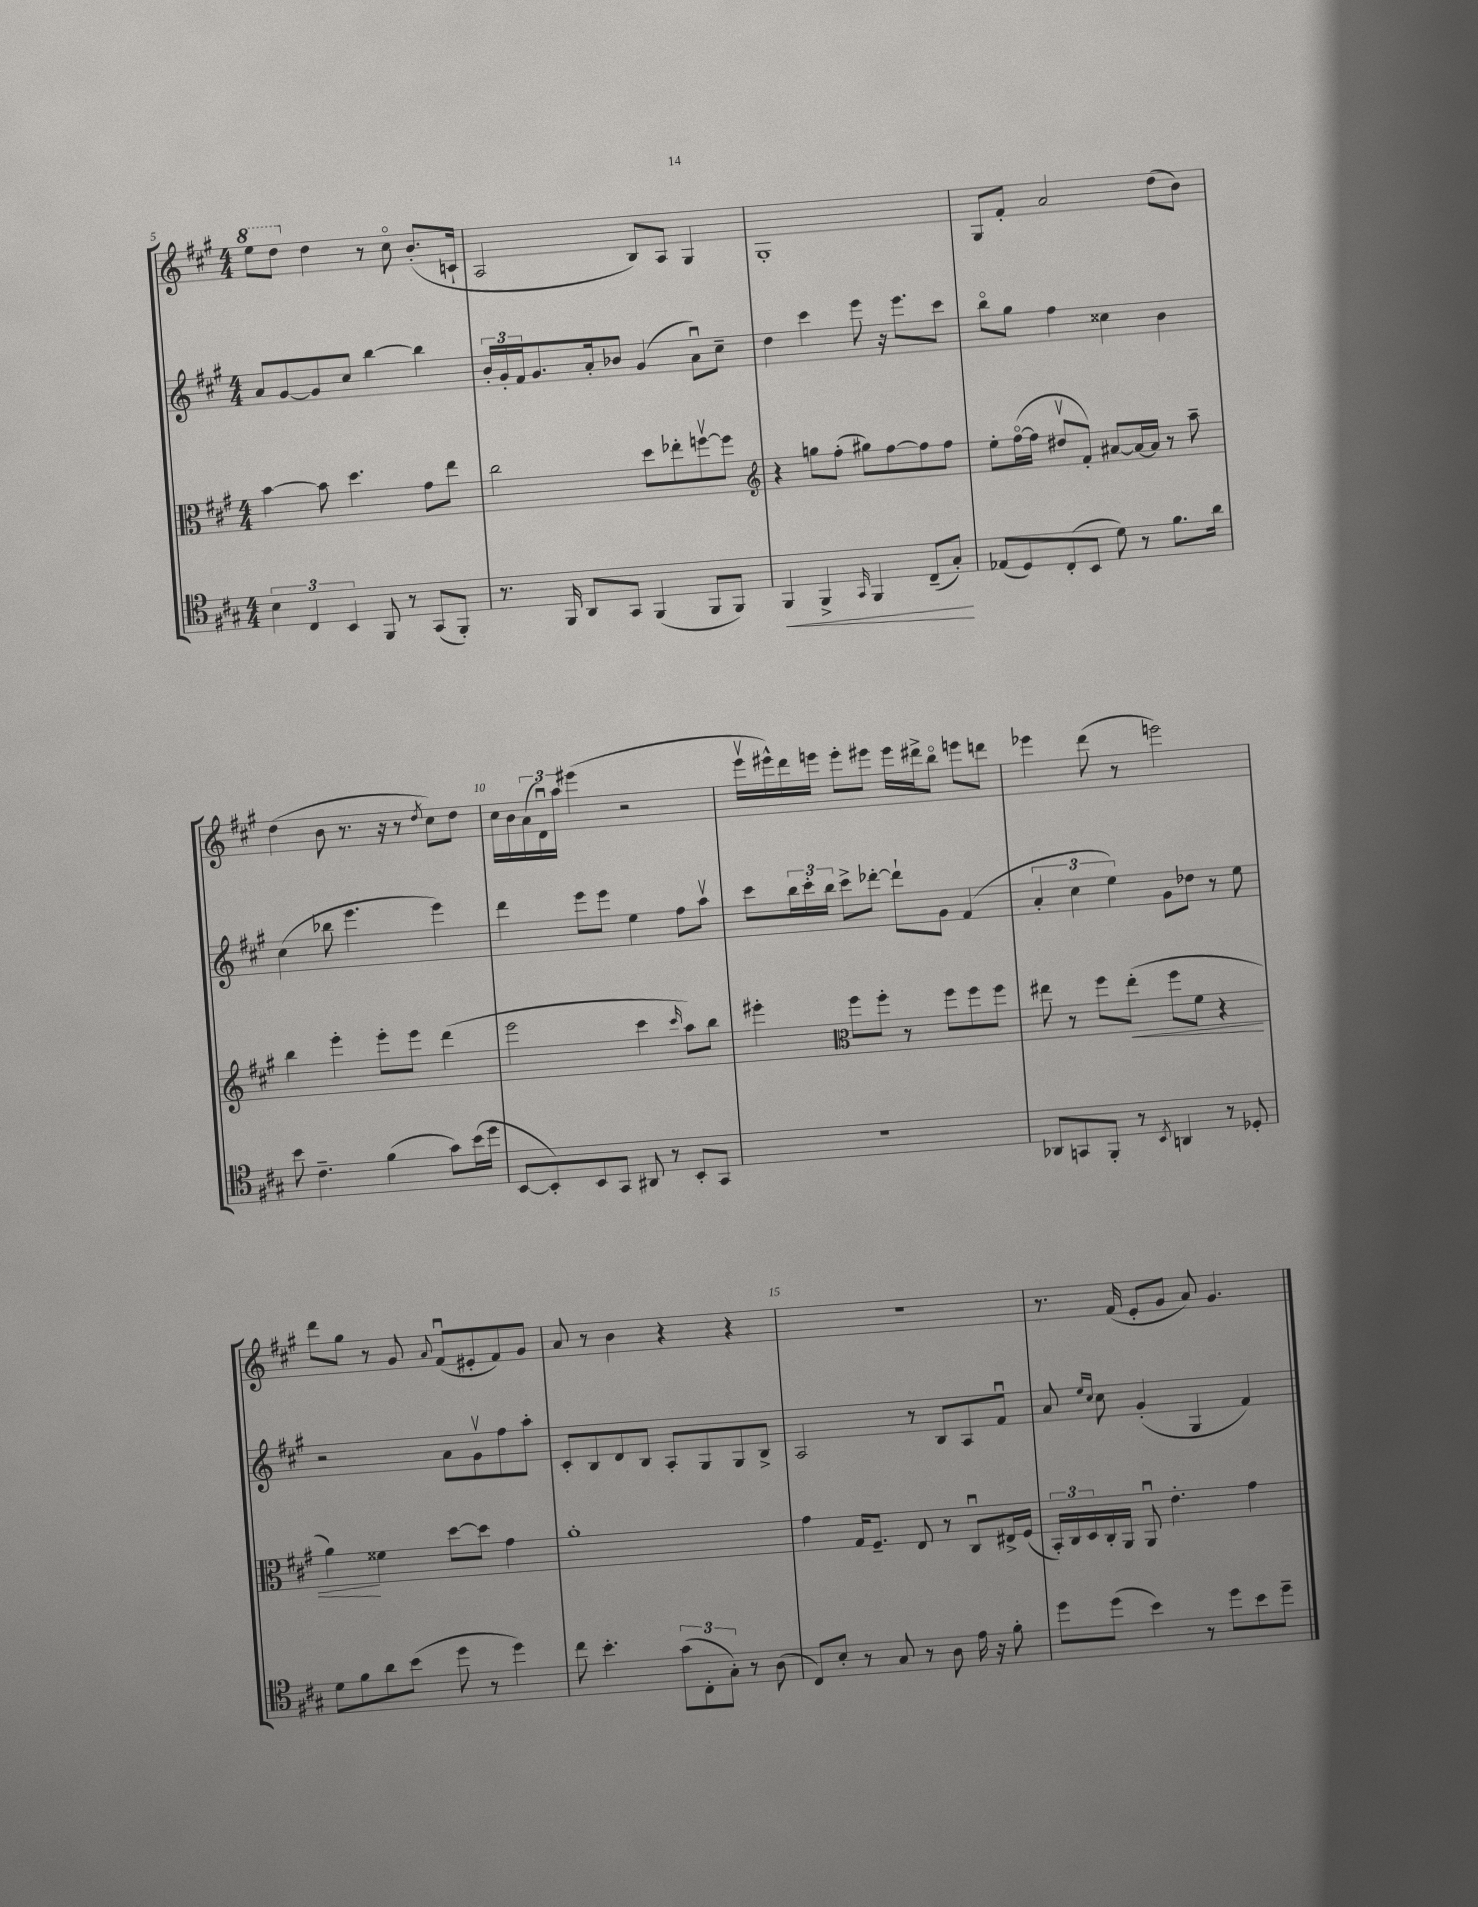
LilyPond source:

<<
\new StaffGroup <<
\new Staff = "s0" {
    \clef treble \key a \major \numericTimeSignature \time 4/4
    \ottava #1 e'''8 d'''8 \ottava #0 d''4 r8 cis''8\flageolet b'8.-.( c'16-! |
    a2 b8) a8 gis4 |
    gis1-. |
    gis8 fis'8-. a'2 d''8( b'8) |
    d''4( b'8 r8. r16 r8 \acciaccatura { d''8 } cis''8) d''8 |
    cis''16 b'16 \tuplet 3/2 { a'16( d'16\downbow) a''16 } eis'''4( r2 |
    e'''16\upbow eis'''16-^) d'''16 e'''16 e'''8-. eis'''8 eis'''16 dis'''16-> b''8\flageolet e'''8 d'''8 |
    ees'''4 d'''8( r8 e'''2) |
    d'''8 gis''8 r8 gis'8 \appoggiatura { a'8 } fis'8\downbow( eis'8-. fis'8) gis'8 |
    a'8 r8 b'4 r4 r4 |
    R1 |
    r8. fis'16( e'8-. gis'8 a'8) gis'4. \bar "|." |
}
\new Staff = "s1" {
    \clef treble \key a \major \numericTimeSignature \time 4/4
    a'8 gis'8~ gis'8 cis''8 b''4~ b''4 |
    \tuplet 3/2 { b'16-. gis'16-. fis'16 } gis'8. a'16-. bes'8 gis'4( a'8\downbow) cis''8-- |
    d''4 cis'''4 e'''8 r16 e'''8. cis'''8 |
    b''8\flageolet gis''8 fis''4 cisis''4 b'4 |
    cis''4( bes''8 e'''4. e'''4) |
    d'''4 e'''8 e'''8 e''4 fis''8 a''8\upbow |
    cis'''8 \tuplet 3/2 { b''16 cis'''16-. b''16 } cis'''8-> des'''8~-. des'''8-! gis'8 fis'4( |
    \tuplet 3/2 { a'4-. cis''4 e''4) } gis'8 des''8 r8 e''8 |
    r2 a'8 gis'8\upbow fis''8 a''8-. |
    cis'8-. b8 d'8 b8 a8-. gis8 gis8 b8-> |
    a2 r8 b8 a8 fis'8\downbow |
    a'8 \grace { e''16 cis''16 } cis''8 gis'4-.( gis4 fis'4) \bar "|." |
}
\new Staff = "s2" {
    \clef alto \key a \major \numericTimeSignature \time 4/4
    b'4~ b'8 d''4. gis'8 e''8 |
    cis''2 d''8 ees''8-. f''8~\upbow f''8 |
    \clef treble r4 g''8 fis''8-.( gis''8) fis''8~ fis''8 fis''8 |
    e''8-. fis''16~\flageolet( fis''16 dis''8\upbow fis'8-.) ais'8~ ais'16~ ais'16 r8 a''8-- |
    b''4 e'''4-. e'''8-. e'''8 d'''4( |
    e'''2 cis'''4 \grace { cis'''16 } a''8) b''8 |
    eis'''4-. \clef alto fis''8 fis''8-. r8 fis''8 fis''8 fis''8 |
    eis''8 r8 fis''8 eis''8-.\<( fis''8 fis'8 r4 |
    a'4\!) fisis'4 d''8~ d''8 gis'4 |
    a'1-. |
    gis'4 gis16 fis8.-- e8 r8 cis8\downbow eis16-> fis16( |
    \tuplet 3/2 { b,16-.) cis16 d16 } cis16-. a,16 a,8\downbow e'4.-. gis'4 \bar "|." |
}
\new Staff = "s3" {
    \clef tenor \key a \major \numericTimeSignature \time 4/4
    \tuplet 3/2 { b4 cis4 b,4 } fis,8 r8 gis,8( fis,8-.) |
    r8. fis,16 a,8 gis,8 fis,4( fis,8 fis,8) |
    fis,4\< fis,4-> \grace { gis,16 } fis,4 cis8--( gis8-.\!) |
    ees8( d8) cis8-.( b,8 d'8) r8 fis'8. a'16 |
    b'8 cis'4.-- fis'4( gis'8) b'16( d''16 |
    b,8~ b,8-.) b,8 gis,8 ais,8 r8 b,8-. gis,8 |
    R1 |
    aes,8 g,8 fis,8-. r8 \acciaccatura { b,8 } a,4 r8 des8-. |
    d'8 fis'8 a'8 b'8( d''8 r8 d''4) |
    cis''8 b'4.-. \tuplet 3/2 { gis'8( cis8-. gis8-.) } r8 a8( |
    cis8) b8-. r8 gis8 r8 a8 e'16 r16 fis'8-. |
    d''8 d''8( b'4) r8 d''8 b'8 d''8-- \bar "|." |
}
>>
>>
\layout { \context { \Score currentBarNumber = #5 \override BarNumber.break-visibility = ##(#f #t #t) barNumberVisibility = #(every-nth-bar-number-visible 5) } }
